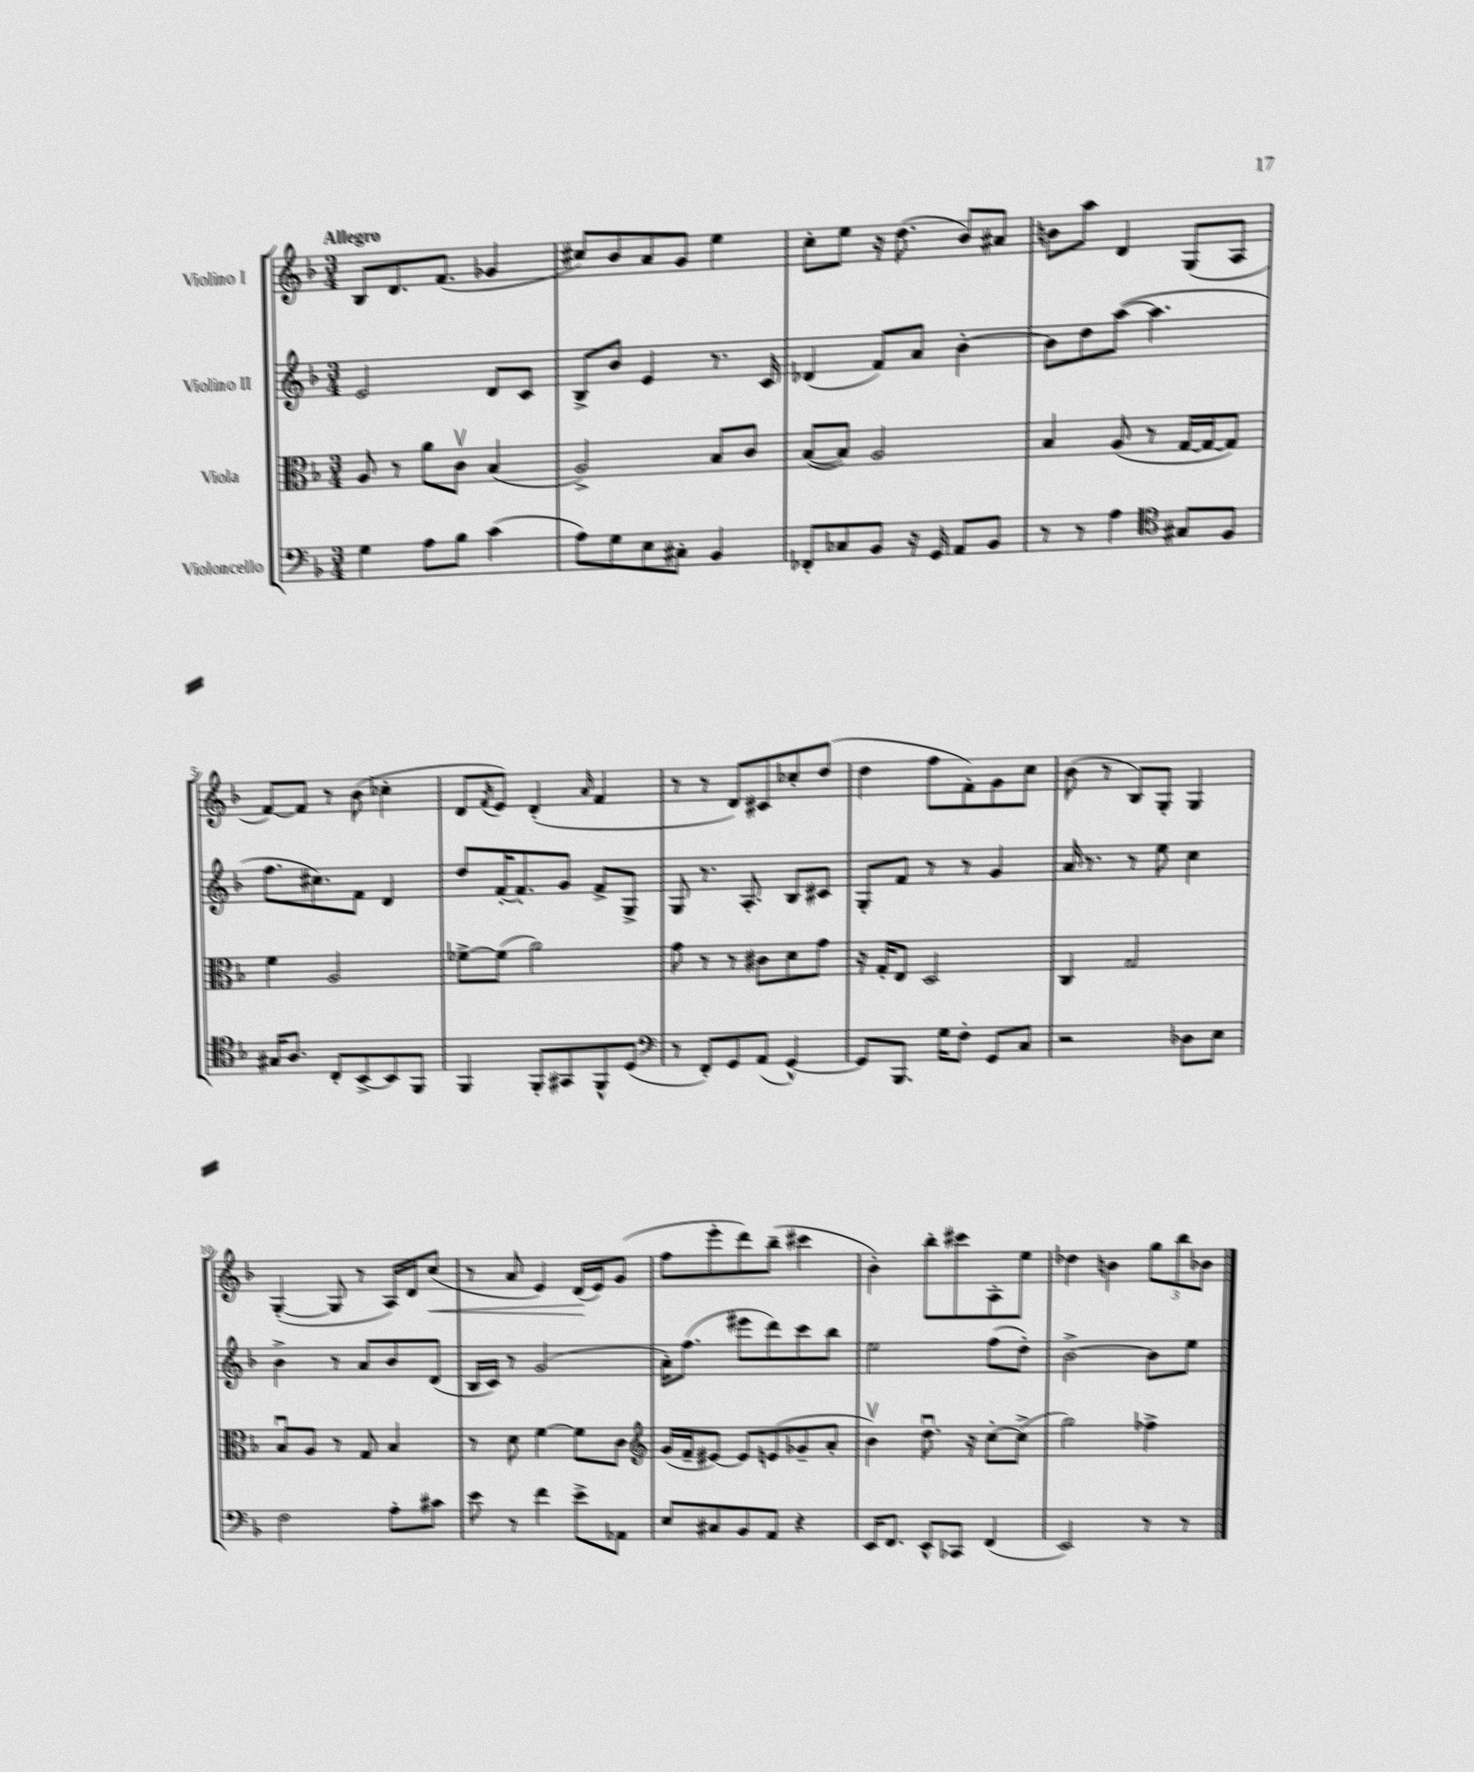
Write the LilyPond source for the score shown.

<<
\new StaffGroup <<
\new Staff = "s0" \with { instrumentName = "Violino I" } {
    \clef treble \key f \major \numericTimeSignature \time 3/4 \tempo "Allegro"
    bes8 d'8. f'8.( ges'4 |
    cis''8) bes'8 a'8 g'8 e''4 |
    c''8-. e''8 r16 d''8.( bes'8) ais'8 |
    b'8 a''8 d'4 g8( a8 |
    f'8~) f'8 r8 bes'8( ces''4-. |
    d'8 \acciaccatura { f'8 } e'8) d'4-.( \grace { a'16 } f'4 |
    r8 r8 d'8) cis'8 ces''8-. d''8( |
    d''4 f''8 f'8-.) g'8 c''8 |
    bes'8( r8 bes8) g8-. g4 |
    g4~-.( g8 r8 a16) d'16 c''8\<( |
    r8 a'8 e'4) d'16\!( e'16) g'8( |
    f''8 e'''8-. d'''8) bes''8--( cis'''4 |
    bes'4-.) bes''8-. cis'''8 a8-. e''8 |
    des''4 b'4 \tuplet 3/2 { g''8 bes''8 bes'8 } \bar "|." |
}
\new Staff = "s1" \with { instrumentName = "Violino II" } {
    \clef treble \key f \major \numericTimeSignature \time 3/4
    e'2 d'8 c'8 |
    bes8-> bes'8 e'4 r8. c'16 |
    des'4( f'8) a'8 bes'4~-. |
    bes'8 d''8 a''8~( a''4. |
    f''8. cis''8.) f'8 d'4 |
    d''8 f'16~-. f'8.-. g'8 f'8-> g8-> |
    g8 r8. a8.-. bes8 cis'8 |
    g8-. f'8 r8 r8 g'4 |
    a'16 r8. r8 e''8 c''4 |
    bes'4-> r8 a'8 bes'8 d'8( |
    bes16 c'16) r8 g'2( |
    a'16-.) f''8.( eis'''8 d'''8) c'''8 bes''8 |
    e''2 f''8( d''8-.) |
    bes'2~-> bes'8 e''8 \bar "|." |
}
\new Staff = "s2" \with { instrumentName = "Viola" } {
    \clef alto \key f \major \numericTimeSignature \time 3/4
    a8 r8 a'8 c'8\upbow bes4( |
    a2->) bes8 c'8 |
    bes8~( bes8) a2 |
    bes4 a8( r8 g16~ g16~ g8) |
    f'4 a2 |
    fes'8~-> fes'8( a'2) |
    g'8 r8 r8 cis'8 d'8 g'8 |
    r16 g16-. e8 d2 |
    c4 g2 |
    bes8\downbow a8 r8 g8 bes4 |
    r8 d'8 f'4~ f'8 c'8 |
    \clef treble g'16( f'16-- eis'8~) eis'8 e'8( ges'8-- a'8-. |
    bes'4\upbow) d''8.\downbow r16 c''8~-. c''8->( |
    g''2) fes''4-> \bar "|." |
}
\new Staff = "s3" \with { instrumentName = "Violoncello" } {
    \clef bass \key f \major \numericTimeSignature \time 3/4
    g4 a8 bes8 c'4( |
    a8) g8 e8 cis8-. bes,4 |
    fes,8-. ces8 bes,8 r16 g,16 a,8 bes,8 |
    r8 r8 a4 \clef tenor gis8 f8 |
    gis16 a8. c8-. bes,8~-> bes,8 f,8 |
    f,4 f,8-. gis,8 f,8-^ d8( |
    \clef bass r8 f,8-.) g,8 a,8( g,4~-^) |
    g,8 bes,,8. g16 f8-. g,8 c8 |
    r2 des8 e8 |
    f2 a8-. cis'8 |
    e'8 r8 f'4 e'8-> aes,8 |
    e8 cis8 bes,8 a,8 r4 |
    e,16 f,8. e,8-^ ces,8 f,4( |
    e,2) r8 r8 \bar "|." |
}
>>
>>
